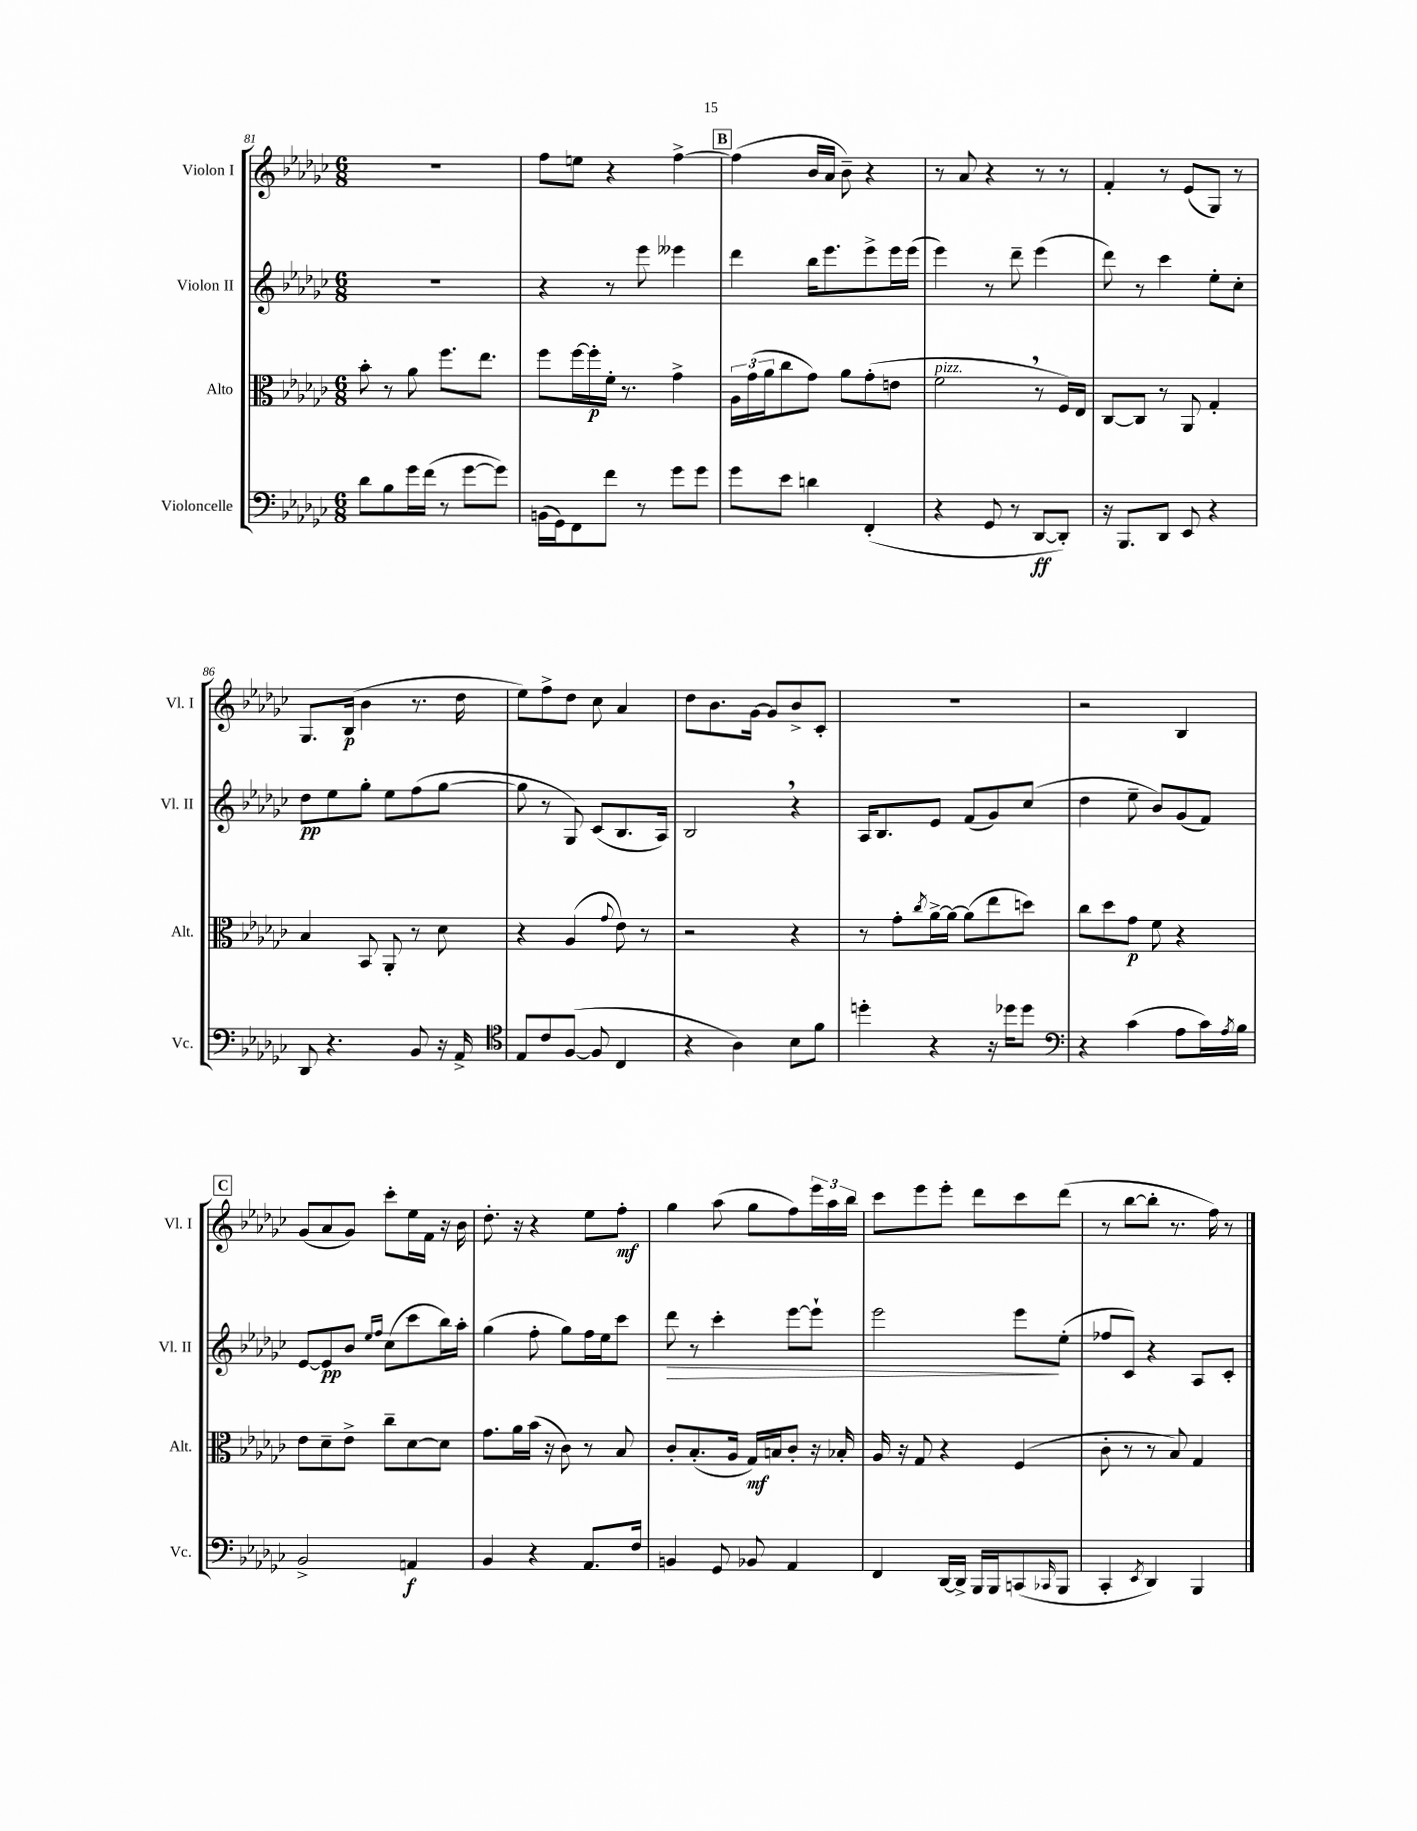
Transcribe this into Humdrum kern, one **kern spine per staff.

**kern	**kern	**kern	**kern
*staff4	*staff3	*staff2	*staff1
*clefF4	*clefC3	*clefG2	*clefG2
*k[b-e-a-d-g-c-]	*k[b-e-a-d-g-c-]	*k[b-e-a-d-g-c-]	*k[b-e-a-d-g-c-]
*M6/8	*M6/8	*M6/8	*M6/8
8d-\L	8b-'\	2.r	2.r
8B-\	8r	.	.
16g-\L	8a-\	.	.
(16f\JJ	.	.	.
8r	8.ff\L	.	.
[8g-\L	.	.	.
.	8.ee-\J	.	.
8g-\]J)	.	.	.
=	=	=	=
(16BB\LL	8ff\L	4r	8ff\L
16GG-\J)	.	.	.
8FF\	[16ff\L	.	8ee\J
.	16ff'\]	.	.
8f\J	16f'\JJ	8r	4r
.	8.r	.	.
8r	.	8eee-\	.
8g-\L	4g-^\	4eee--\	[4ff^\
8g-\J	.	.	.
=	=	=	=
8g-\L	24A-\LL	4ddd-\	(4ff\]
.	(24g-\	.	.
.	24a-\J	.	.
8e-\J	8cc-\	.	.
4d\	8g-\J)	16bb-\LK	16b-/LL
.	.	8.eee-\	16a-/JJ
.	8a-\L	.	8b-~\)
(4FF'/	(8g-'\	8eee-^\	4r
.	8e\J	16eee-\L	.
.	.	(16eee-\JJ	.
=	=	=	=
4r	2f\	4eee-\)	8r
.	.	.	8a-/
8GG-/	.	8r	4r
8r	.	8ddd-~\	.
[8DD-/L	8r	(4eee-\	8r
8DD-'/]J)	16F/LL)	.	8r
.	16E-/JJ	.	.
=	=	=	=
16r	[8C-/L	8ddd-\)	4f'/
8.BBB-/L	.	.	.
.	8C-/]J	8r	.
8DD-/J	8r	4ccc-\	8r
8EE-/	8AA-/	.	(8e-/L
4r	4G-'/	8ee-'\L	8G-/J)
.	.	8cc-'\J	8r
=	=	=	=
8DD-/	4B-/	8dd-\L	8.G-/L
4.r	.	8ee-\	.
.	.	.	(16B-/Jk
.	8BB-/	8gg-'\J	4b-\
.	8AA-'/	8ee-\L	.
8BB-/	8r	(8ff\	8.r
16r	8d-\	[8gg-\J	.
16AA-^/	.	.	16dd-\
=	=	=	=
*clefC4	*	*	*
8E-/L	4r	8gg-\]	8ee-\L)
8c-/	.	8r	8ff^\
([8F/J	(4A-/	8G-/)	8dd-\J
8F/]	.	(8c-/L	8cc-\
.	8qqg-/	.	.
4C-/	8e-\)	8.B-/	4a-/
.	8r	.	.
.	.	16A-/Jk)	.
=	=	=	=
4r	2r	2B-/	8dd-\L
.	.	.	8.b-\
4A-\)	.	.	.
.	.	.	[16g-\Jk
.	.	.	8g-/]L
8B-\L	4r	4r	8b-^/
8f\J	.	.	8c-'/J
=	=	=	=
4dd'\	8r	16A-/LK	2.r
.	.	8.B-/	.
.	8g-'\L	.	.
.	8qcc-/	.	.
4r	[16a-^\L	8e-/J	.
.	16a-\_JJ	.	.
.	(8a-\]L	(8f/L	.
16r	8ee-\	8g-/)	.
16dd-\LK	.	.	.
8dd-\J	8dd\J)	(8cc-/J	.
=	=	=	=
*clefF4	*	*	*
4r	8cc-\L	4dd-\	2r
.	8dd-\	.	.
(4c-\	8g-\J	8ee-~\	.
.	8f\	8b-/L)	.
8A-\L	4r	(8g-/	4B-/
16c-\L)	.	8f/J)	.
8qA-/	.	.	.
16B-\JJ	.	.	.
=	=	=	=
2BB-^/	8e-\L	[8e-/L	(8g-/L
.	8d-~\	8e-/]	8a-/
.	8e-^\J	8b-/J	8g-/J)
.	.	16qqee-/LL	.
.	.	16qqff/JJ	.
.	8cc-~\L	(8cc-\L	8ccc-'\L
4AA/	[8d-\	8ccc-\	16ee-\L
.	.	.	16f\JJ
.	8d-\]J	16bb-\L)	16r
.	.	16aa-'\JJ	16b-\
=	=	=	=
4BB-/	8.g-\L	(4gg-\	8.dd-'\
.	16a-\L	.	16r
4r	(16b-\JJ	8ff'\	4r
.	16r	.	.
.	8c-\)	8gg-\L)	.
8.AA-/L	8r	16ff\L	8ee-\L
.	.	16ee-\J	.
.	8B-/	8ccc-\J	8ff'\J
16F/Jk	.	.	.
=	=	=	=
4BB/	8c-'/L	8ddd-\	4gg-\
.	(8.B-'/	8r	.
8GG-/	.	4ccc-'\	(8aa-\
.	16A-/Jk	.	.
8BB-/	16G-/LL)	.	8gg-\L
.	16B/J	.	.
4AA-/	8c-'/J	[8eee-\L	8ff\)
.	16r	8eee-`\]J	24eee-\L
.	.	.	24aa-\
.	16B-'/	.	.
.	.	.	24bb-\JJ
=	=	=	=
4FF/	16A-/	2eee-\	8ccc-\L
.	16r	.	.
.	8G-/	.	8eee-\
[16DD-/LL	4r	.	8eee-'\J
16DD-^/]JJ	.	.	.
16BBB-/LL	.	.	8ddd-\L
16BBB-/J	.	.	.
(8CC/	(4F/	8eee-\L	8ccc-\
16qqCC-/	.	.	.
8BBB-/J	.	(8ee-'\J	(8ddd-\J
=	=	=	=
4CC-'/	8c-'\	8ff-/L	8r
.	8r	8c-/J)	[8bb-\L
8qEE-/	.	.	.
4DD-/)	8r	4r	8bb-'\]J
.	8B-/)	.	8.r
4BBB-/	4G-/	8A-/L	.
.	.	.	16ff\)
.	.	8c-'/J	8r
==	==	==	==
*-	*-	*-	*-
